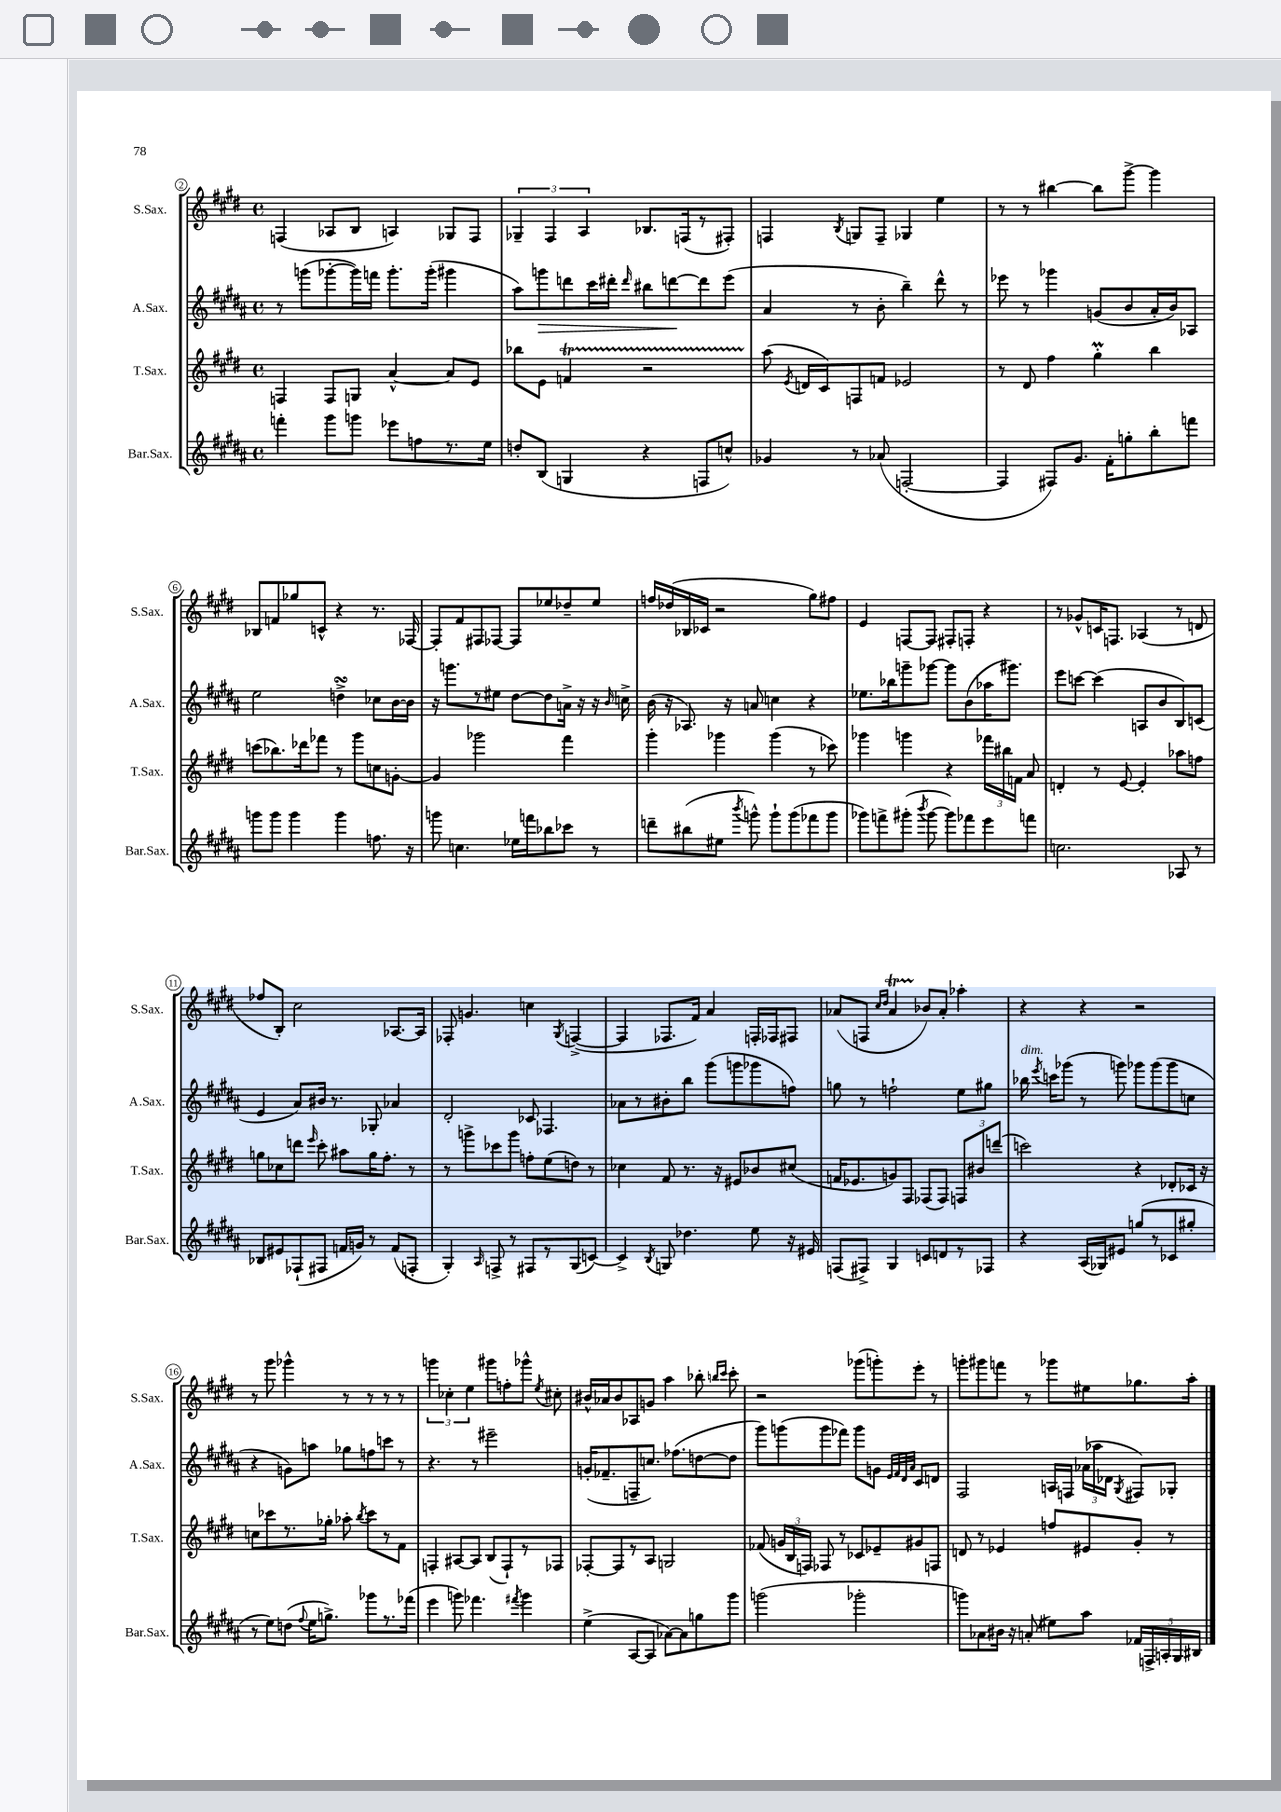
<<
\new StaffGroup <<
\new Staff = "s0" \with { instrumentName = "S.Sax." shortInstrumentName = "S.Sax." } {
    \clef treble \key e \major \defaultTimeSignature \time 4/4
    \autoBeamOff f4( aes8[ b8] a4) ges8[ f8] |
    \tuplet 3/2 { ges4-- fis4 a4 } bes8.[ f16( r8 fis8]-.) |
    f4 \acciaccatura { b8 } g8[ f8]-- ges4 e''4 |
    r8 r8 bis''4~ bis''8[ gis'''8]~-> gis'''4 |
    bes8[ f'8 ges''8 c'8]-^ r4 r8. fes16~ |
    fes8[-. fis'8 fis8 fes8]~ fes8[ ees''8 des''8-- ees''8] |
    f''16[ des''16( bes16 ces'16] r2 gis''8[) fis''8] |
    e'4 f8[~ f8] fis8[-. f8]-. r4 |
    r8 ges'8[-^ c'16 f8.] aes4( r8 d'8 |
    fes''8[ b8]-.) cis''2 aes8.[~ aes16] |
    fes8-. g'4. c''4 \acciaccatura { gis8 } f4~->( |
    f4 fes8.[ fis'16]) a'4 f16[-. fes16 fis8] |
    aes'8[( f8] \grace { cis''16[ dis''16] } aes'4\startTrillSpan bes'8[\stopTrillSpan) aes'8]-. aes''4-. |
    r4 r4 r2 |
    r8 gis'''8 ges'''4-^ r8 r8 r8 r8 |
    \tuplet 3/2 { g'''4 ces''4-. e''4 } gis'''8[ f''8-. ges'''8]-^ \acciaccatura { e''8 } cis''8-. |
    bis'16[-^ aes'16 bis'8 aes8 g'8] a''4 bes''8-. \grace { b''16[ cis'''16] } cis'''8-. |
    r2 ges'''8[( g'''8-.) e'''8]-. r8 |
    g'''8[-. gis'''8 f'''8] r8 ges'''8[ eis''8 ges''8. a''16]-. \bar "|." |
}
\new Staff = "s1" \with { instrumentName = "A.Sax." shortInstrumentName = "A.Sax." } {
    \clef treble \key b \major \defaultTimeSignature \time 4/4
    \autoBeamOff r8 g'''8[( ges'''8~-. ges'''16) f'''16] ges'''8.[-. ges'''16]-.( gis'''4 |
    ais''8[) g'''8\> d'''8 cis'''16 dis'''16]-. \grace { dis'''16 } bis''8[ d'''8~\! d'''8 e'''8]( |
    ais'4 r8 b'8-. b''4--) dis'''8-^ r8 |
    ees'''8 r8 ges'''4 g'8[( b'8 ais'16-. b'16) aes8] |
    e''2 d''4->\turn ces''8[ b'16~ b'16] |
    r16 g'''8.[ r8 eis''8] dis''8[~ dis''8 a'16]-> r16 r16 \grace { b'16 } c''16-> |
    b'16( r16 aes8.) r16 a'8 c''4 r4 |
    ees''8.[ bes''16 g'''8-- ges'''8]~ ges'''8[ b'8( aes''16 gis'''8.]) |
    e'''8[ c'''8]~ c'''4( a8[ b'8 b8) c'8]( |
    e'4 ais'8[) bis'16] r8. ges8-. aes'4 |
    dis'2-. ces'8 fes4. |
    aes'8[ r8 bis'8-. b''8] gis'''8[( g'''8 ges'''8 f''8]) |
    g''8 r8 f''2-! e''8[ gis''8] |
    bes''16^\markup { \italic "dim." } \acciaccatura { e'''8 } c'''16[ ges'''8]( r8 g'''8) ges'''8[ ges'''8( ges'''8 c''8] |
    r4 g'8[) a''8] ges''8[ f''8 c'''8] r8 |
    r4. r8 eis'''2-- |
    g'16[-.( fes'8.-- f8-- c''8.]) fes''8.[( d''8~ d''8] |
    gis'''8[) g'''8( g'''8 fes'''8]) g'''8[ g'8] \grace { e'32[ fis'32 dis'32 ais'32] } cis'8[ d'8] |
    fis2 a16[ f16] \tuplet 3/2 { aes'16[( aes''16 des'16] } \acciaccatura { gis8 } fis8[) ges8]-. \bar "|." |
}
\new Staff = "s2" \with { instrumentName = "T.Sax." shortInstrumentName = "T.Sax." } {
    \clef treble \key e \major \defaultTimeSignature \time 4/4
    \autoBeamOff f4 f8[ g8] a'4~-^ a'8[ e'8] |
    bes''8[ e'8] f'4\startTrillSpan r2 |
    a''8\stopTrillSpan( \acciaccatura { e'8 } d'16[ cis'16) f8 f'8] ees'2 |
    r8 dis'8 fis''4 gis''4-.\prall b''4 |
    c'''8[( bes''8.) des'''16 fes'''8] r8 gis'''8[ c''8 g'8]~-. |
    g'4 ges'''2 fis'''4 |
    gis'''4-. ges'''4 ges'''4( r8 ces'''8) |
    ges'''4 g'''4 r4 \tuplet 3/2 { fes'''16[ bis''16 f'16] } a'8 |
    d'4-. r8 e'8~ e'4-. aes''8[ f''8] |
    g''8[ ces''8 d'''8] \grace { e'''16 } cis'''8-. ais''8[ g''16 fis''8.]-. r8 |
    r8 g'''8[-> ces'''8 g'''8] f''8[-. e''8( d''8]) r8 |
    ces''4 fis'8 r8. r16 eis'8[ bes'8 cis''8]( |
    f'16[ ees'8. g'8) fis8] fes8[( fes8]) \tuplet 3/2 { f8[ bis'8 d'''8]--( } |
    c'''2) r4 des'8[-. ces'16] r16 |
    c''8[ ces'''8 r8. ges''16]-. aes''8-. \acciaccatura { b''8 } ces'''8[ r8 fis'8] |
    f4-. ais8[~ ais8] b8[( f8-!) r8 fes8] |
    fes8[~-. fes8 r8 a8] g2 |
    fes'8( \tuplet 3/2 { g'16[ b16 f16]) } fes8 r8 ces'8[ ees'8-- gis'8 f8] |
    d'8 r8 ees'4 f''8[ eis'8 gis'8]-. r8 \bar "|." |
}
\new Staff = "s3" \with { instrumentName = "Bar.Sax." shortInstrumentName = "Bar.Sax." } {
    \clef treble \key b \major \defaultTimeSignature \time 4/4
    \autoBeamOff f'''4-. gis'''8[ g'''8] ees'''8[ f''8 r8. e''16] |
    d''8[-. b8]( g4 r4 f8[ c''8]-^) |
    ges'4 r8 aes'8( f2~-. |
    f4 fis8[) gis'8.] fis'16[-. g''8-. b''8-. f'''8] |
    g'''8[ g'''8] g'''4 g'''4 f''8. r16 |
    g'''8 c''4. ees''16[ f'''16 bes''8 ces'''8] r8 |
    d'''8[-- bis''8( eis''8] \acciaccatura { b'''8 } g'''8-^) g'''8[-! g'''8( fes'''8 g'''8] |
    ges'''8[) f'''8-> gis'''8]-.( \acciaccatura { b'''8 } gis'''8~ gis'''8[) fes'''8 e'''8 f'''8] |
    c''2. aes8 r8 |
    bes8[ eis'8 fes8-!( fis8] f'16[ g'16]) r8 f'8[( f8]-. |
    gis4-.) \grace { ais16 } f8-> r8 fis8[ r8 gis8( c'8]~) |
    c'4-> \acciaccatura { b8 } g8 des''4. e''8 r16 eis'16 |
    f8[( fis8]->) gis4 c'8[ d'8 r8 fes8] |
    r4 ais16[( ges16) eis'8] g''8[( r8 ces'8 gis''8]-. |
    r8 e''8[) d''8]( \appoggiatura { fis''8 } e''16[ g''8.]->) ges'''8[ r8. fes'''16]( |
    e'''4 g'''8) fes'''4. \acciaccatura { fis'''8 } g'''4 |
    e''4->( ais8[~ ais8] aes'8[~) aes'8 g''8 gis'''8] |
    g'''2( ges'''2-. |
    g'''8[) aes'8 bis'16] r16 a'8-.( eis''8[) ais''8] \tuplet 5/4 { fes'16[ f16-> a16-. gis16 bis16] } \bar "|." |
}
>>
>>
\layout { \context { \Score currentBarNumber = #2 \override BarNumber.stencil = #(make-stencil-circler 0.1 0.3 ly:text-interface::print) } }
